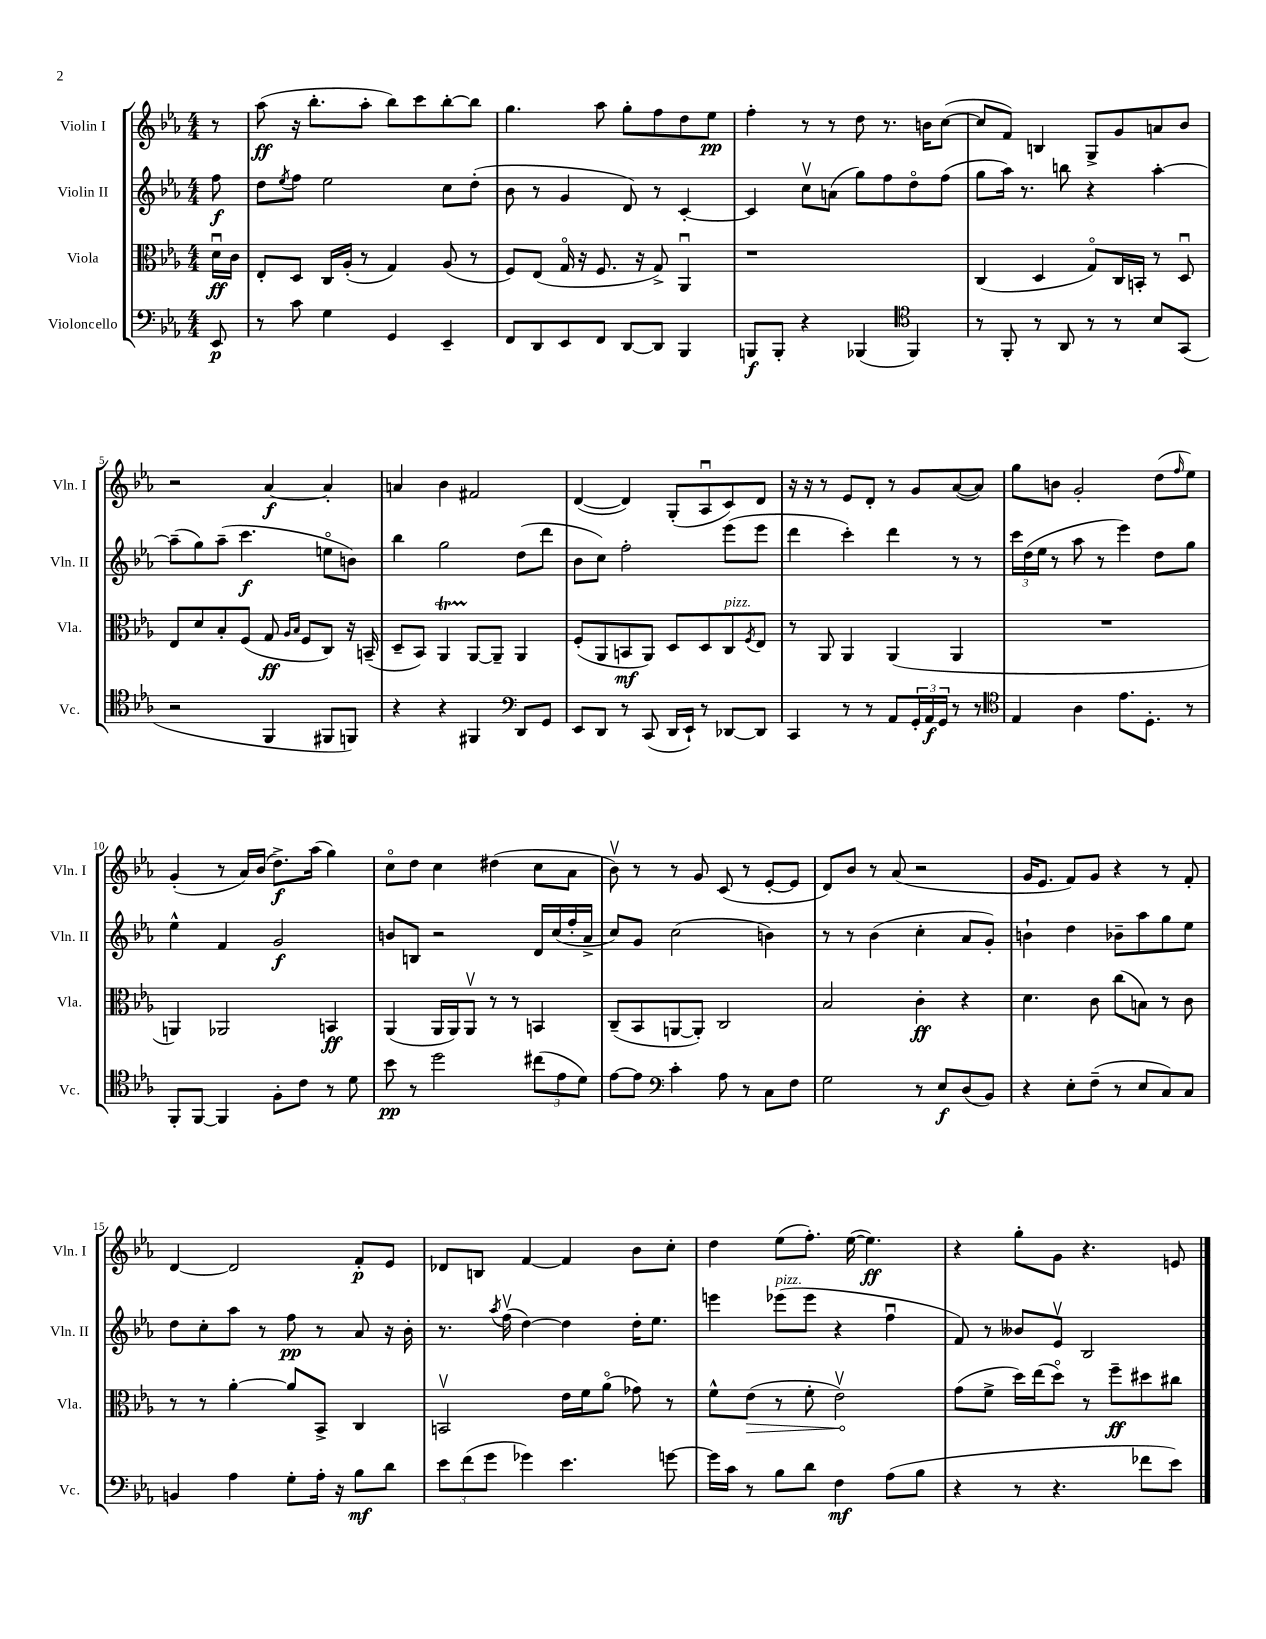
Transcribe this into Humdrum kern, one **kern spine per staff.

**kern	**kern	**kern	**kern
*staff4	*staff3	*staff2	*staff1
*clefF4	*clefC3	*clefG2	*clefG2
*k[b-e-a-]	*k[b-e-a-]	*k[b-e-a-]	*k[b-e-a-]
*M4/4	*M4/4	*M4/4	*M4/4
8EE-	16du	8ff	8r
.	16c	.	.
=	=	=	=
8r	8E-'	8dd	(8aa-
.	.	8qee-	.
8c	8D	8ff	16r
.	.	.	8.bb-'
4G	16C	2ee-	.
.	(16A-'	.	.
.	8r	.	8aa-'
4GG	4G)	.	8bb-)
.	.	.	8ccc
4EE-~	(8A-	8cc	[8bb-'
.	8r	(8dd'	8bb-]
=	=	=	=
8FF	8F)	8b-	4.gg
8DD	(8E-	8r	.
8EE-	16Go	4g	.
.	16r	.	.
8FF	8.F	.	8aa-
[8DD	.	8d)	8gg'
.	16r	.	.
8DD]	8G^)	8r	8ff
4BBB-	4AA-u	[4c'	8dd
.	.	.	8ee-
=	=	=	=
8BBB	1r	4c]	4ff'
8BBB'	.	.	.
4r	.	8ccv	8r
.	.	(8a	8r
(4BBB-	.	8gg)	8dd
.	.	8ff	8.r
*clefC4	*	*	*
4FF)	.	8ddo	.
.	.	.	16b
.	.	(8ff	([8cc
=	=	=	=
8r	(4C	8gg	8cc]
8FF'	.	16aa-)	8f)
.	.	8.r	.
8r	4D	.	4B
8AA-	.	8bb	.
8r	8Go)	4r	8G^
8r	16C	.	8g
.	16BB'	.	.
8B-	8r	[4aa-'	8a
(8GG	8Du	.	8b-
=	=	=	=
2r	8E-	(8aa-~]	2r
.	8d	8gg)	.
.	8B-'	(8aa-~	.
.	(8F	4.ccc	.
4FF	8G	.	[4a-
.	16qqA-	.	.
.	16qqB-	.	.
.	8F	.	.
8FF#	8C)	8eeo	4a-']
8FF)	16r	8b)	.
.	(16BB~	.	.
=	=	=	=
4r	8D~	4bb-	4a
.	8BB-)	.	.
4r	4AA-	2gg	4b-
4FF#	[8AA-	.	2f#
.	8AA-~]	.	.
*clefF4	*	*	*
8DD	4AA-	(8dd	.
8GG	.	8ddd	.
=	=	=	=
8EE-	(8F'	8b-	([4d
8DD	8AA-	8cc)	.
8r	8BB	2ff'	4d])
(8CC	8AA-)	.	.
16DD	8D	.	(8G'
16EE-`)	.	.	.
8r	8D	.	8A-u
[8DD-	8C	(8eee-	8c)
.	8qF	.	.
8DD-]	8E-	8eee-	8d
=	=	=	=
4CC	8r	4ddd	16r
.	.	.	16r
.	8AA-	.	8r
8r	4AA-	4ccc')	8e-
8r	.	.	8d'
8AA-	(4AA-	4ddd	8r
24GG'	.	.	8g
24AA-	.	.	.
24GG	.	.	.
8r	4AA-	8r	([8a-
8r	.	8r	8a-])
=	=	=	=
*clefC4	*	*	*
4E-	1r	24ccc	8gg
.	.	(24dd	.
.	.	24ee-	.
.	.	8r	8b
4A-	.	8aa-	2g'
.	.	8r	.
8.e-	.	4eee-)	.
8.D'	.	.	.
.	.	8dd	(8dd
.	.	.	16qqff
8r	.	8gg	8ee-)
=	=	=	=
8FF'	4AA)	4ee-^^	(4g'
[8FF	.	.	.
4FF]	2AA-	4f	8r
.	.	.	16a-)
.	.	.	(16b-
8F'	.	2g	8.dd^)
8c	.	.	.
.	.	.	(16aa-
8r	4BB	.	4gg)
8d	.	.	.
=	=	=	=
8b-	(4AA-	8b	8cco
8r	.	8B	8dd
2dd	16AA-	2r	4cc
.	16AA-)	.	.
.	8AA-v	.	.
.	8r	.	(4dd#
.	8r	.	.
(12cc#	4BB	16d	8cc
.	.	(16cc	.
12e-	.	.	.
.	.	16ff'	8a-
12d)	.	.	.
.	.	16a-^	.
=	=	=	=
[8e-	(8C~	8cc)	8b-v)
8e-]	8BB-	8g	8r
*clefF4	*	*	*
4c'	[8AA	(2cc	8r
.	8AA'])	.	8g
8A-	2C	.	(8c
8r	.	.	8r
8C	.	4b)	[8e-'
8F	.	.	8e-]
=	=	=	=
2G	2B-	8r	8d)
.	.	8r	8b-
.	.	(4b-	8r
.	.	.	(8a-
8r	4c'	4cc'	2r
8E-	.	.	.
(8D	4r	8a-	.
8BB-)	.	8g')	.
=	=	=	=
4r	4.d	4b`	16g
.	.	.	8.e-
8E-'	.	4dd	8f)
(8F~	8c	.	8g
8r	(8cc	8b-~	4r
8E-	8B)	8aa-	.
8C)	8r	8gg	8r
8C	8c	8ee-	8f'
=	=	=	=
4BB	8r	8dd	[4d
.	8r	8cc'	.
4A-	[4a-'	8aa-	2d]
.	.	8r	.
8G'	8a-]	8ff	.
16A-'	8BB-^	8r	.
16r	.	.	.
8B-	4C	8a-	8f'
8d	.	16r	8e-
.	.	16b-'	.
=	=	=	=
12e-	2BBv	8.r	8d-
(12f	.	.	.
.	.	.	8B
12g	.	.	.
.	.	8qaa-	.
.	.	(16ffv	.
4g-)	.	[4dd)	[4f
4.e-	16e-	4dd]	4f]
.	16f	.	.
.	(8a-o	.	.
.	8g-)	16dd'	8b-
.	.	8.ee-	.
[8g	8r	.	8cc'
=	=	=	=
16g]	8f^^	4eee	4dd
16c	.	.	.
8r	(8e-	.	.
8B-	8r	(8eee-	(8ee-
8d	8f'	8eee-	8.ff')
4F	2e-v)	4r	.
.	.	.	([16ee-
.	.	.	4.ee-])
(8A-	.	4ffu	.
8B-	.	.	.
=	=	=	=
4r	(8g	8f)	4r
.	8f^	8r	.
8r	16dd)	8b--	8gg'
.	(16ee-	.	.
4.r	8ddo)	8e-v	8g
.	8r	2B-	4.r
.	8ff~	.	.
8f-	8dd#	.	.
8e-)	8cc#	.	8e
==	==	==	==
*-	*-	*-	*-
